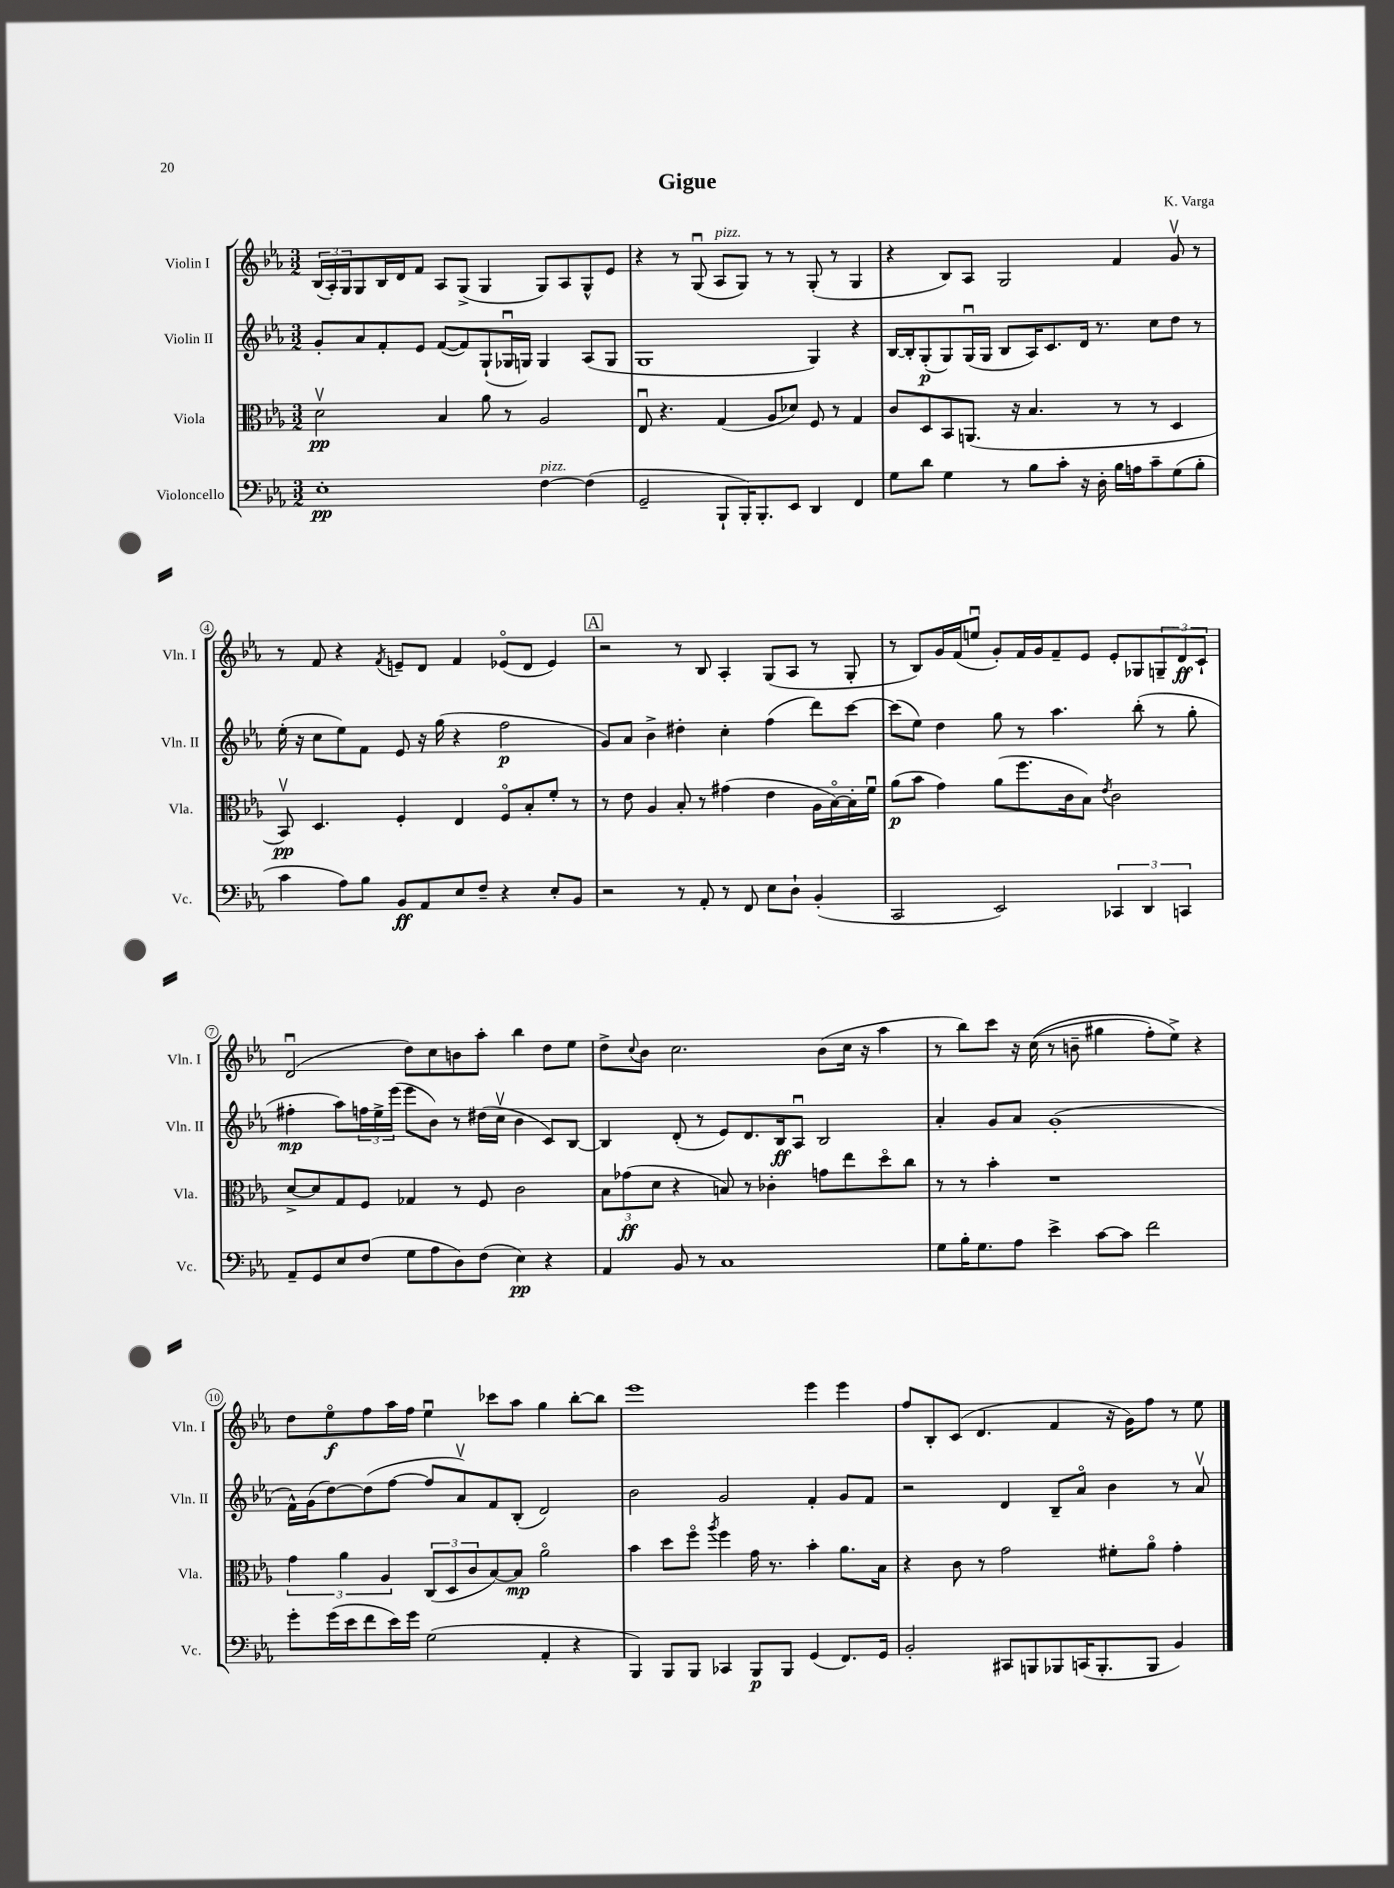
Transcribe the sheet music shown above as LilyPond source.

\header { title = "Gigue" composer = "K. Varga" }
<<
\new StaffGroup <<
\new Staff = "s0" \with { instrumentName = "Violin I" shortInstrumentName = "Vln. I" } {
    \clef treble \key ees \major \numericTimeSignature \time 3/2
    \tuplet 3/2 { bes16( aes16-.) g16 } g8 bes16 d'16 f'8 aes8 g8->( g4 g8) aes8 g8-^ ees'8 |
    r4 r8 g8\downbow( aes8^\markup { \italic "pizz." } g8) r8 r8 g8-.( r8 g4 |
    r4 bes8) aes8 g2 f'4 g'8\upbow r8 |
    r8 f'8 r4 \acciaccatura { f'8 } e'8-- d'8 f'4 ees'8\flageolet( d'8 ees'4) |
    \mark \markup { \box "A" } r2 r8 bes8 aes4-. g8( aes8 r8 g8-. |
    r8 bes8) g'16 f'16( e''8\downbow g'8-.) f'16 g'16 f'8-- ees'8 ees'8-. ges8 \tuplet 3/2 { g8-- d'8\ff c'8-! } |
    d'2\downbow( d''8) c''8 b'8 aes''8-. bes''4 d''8 ees''8 |
    d''8-> \appoggiatura { c''8 } bes'8 c''2. bes'8( c''16 r16 aes''4 |
    r8 bes''8) c'''8 r16 c''16(\( r8 b'8-- gis''4 f''8-.) ees''8->\) r4 |
    d''8 ees''8\flageolet\f f''8 aes''16 f''16 ees''4\downbow ces'''8 aes''8 g''4 bes''8~-. bes''8 |
    ees'''1 ees'''4 ees'''4 |
    f''8 bes8-. c'8( d'4. f'4 r16 g'16) f''8 r8 ees''8 \bar "|." |
}
\new Staff = "s1" \with { instrumentName = "Violin II" shortInstrumentName = "Vln. II" } {
    \clef treble \key ees \major \numericTimeSignature \time 3/2
    g'8-. aes'8 f'8-. ees'8 f'8~( f'8) g8-!( ges16\downbow g16) g4 aes8( g8 |
    g1 g4) r4 |
    bes16~ bes16-. g8-.\p( g8) g16\downbow( g16 bes8 aes16) c'8. d'16 r8. c''8 d''8 r8 |
    ees''16-.( r16 c''8 ees''8) f'8 ees'8 r16 g''16( r4 f''2\p |
    \mark \markup { \box "A" } g'8) aes'8 bes'4-> dis''4-. c''4-. f''4( d'''8) c'''8~ |
    c'''8( ees''8) d''4 g''8 r8 aes''4. bes''8-.( r8 g''8-. |
    fis''4-.\mp aes''8) \tuplet 3/2 { f''16 ees''16-> ees'''16( } ees'''8 bes'8) r8 dis''16( c''16\upbow bes'4 c'8) bes8~ |
    bes4 d'8-.( r8 ees'8) d'8. bes16\ff aes8\downbow bes2 |
    aes'4-. g'8 aes'8 g'1-.( |
    f'16-^) g'16( d''8~) d''8( f''8~ f''8 aes'8\upbow) f'8 bes8-.( d'2) |
    bes'2 g'2 f'4-. g'8 f'8 |
    r2 d'4 bes8-- aes'8\flageolet bes'4 r8 aes'8\upbow \bar "|." |
}
\new Staff = "s2" \with { instrumentName = "Viola" shortInstrumentName = "Vla." } {
    \clef alto \key ees \major \numericTimeSignature \time 3/2
    d'2\upbow\pp bes4 aes'8 r8 aes2 |
    ees8\downbow r4. g4( aes8 des'8) f8 r8 g4 |
    c'8 d8 bes,8 a,8.( r16 bes4. r8 r8 d4 |
    bes,8\upbow\pp) d4. f4-. ees4 f8\flageolet bes8-. f'8-. r8 |
    \mark \markup { \box "A" } r8 ees'8 aes4 bes8-. r8 gis'4( ees'4 aes16 bes16~\flageolet) bes16-. f'16\downbow |
    aes'8\p( bes'8 g'4) aes'8( f''8. c'16 bes8) \acciaccatura { ees'8 } c'2 |
    d'8~-> d'8 g8 f8 ges4 r8 f8 c'2 |
    \tuplet 3/2 { bes8 ges'8\ff( d'8 } r4 b8) r8 ces'4-. g'8 ees''8 d''8\flageolet c''8 |
    r8 r8 bes'4-. r1 |
    \tuplet 3/2 { g'4 aes'4 aes4 } \tuplet 3/2 { c8( d8 c'8 } bes8~) bes8\mp aes'2\flageolet |
    bes'4 d''8 f''8\flageolet \acciaccatura { aes''8 } f''4 g'16 r8. bes'4-. aes'8. bes16 |
    r4 c'8 r8 g'2 fis'8-. aes'8\flageolet g'4-. \bar "|." |
}
\new Staff = "s3" \with { instrumentName = "Violoncello" shortInstrumentName = "Vc." } {
    \clef bass \key ees \major \numericTimeSignature \time 3/2
    ees1-.\pp f4~^\markup { \italic "pizz." } f4( |
    g,2-- bes,,8-! bes,,16-.) bes,,8.-. ees,8 d,4 f,4 |
    g8 d'8 g4 r8 bes8 c'8-. r16 d16-. bes16 a16 c'8-- g8( bes8-. |
    c'4 aes8) bes8 bes,8\ff aes,8 ees8 f8-- r4 ees8-. bes,8 |
    \mark \markup { \box "A" } r2 r8 aes,8-. r8 f,8 ees8 d8-! bes,4-.( |
    c,2 ees,2) \tuplet 3/2 { ces,4 d,4 c,4 } |
    aes,8-- g,8 ees8 f8( g8 aes8 d8) f8( ees4\pp) r4 |
    aes,4 bes,8 r8 c1 |
    g8 bes16-. g8. aes8 ees'4-> c'8~ c'8 f'2 |
    g'8-. g'16( ees'16 f'8 ees'16) g'16 g2( aes,4-. r4 |
    bes,,4) bes,,8 bes,,8 ces,4 bes,,8\p bes,,8 g,4( f,8.) g,16 |
    bes,2-. cis,8 b,,8 bes,,8 c,16( bes,,8.-. bes,,8 bes,4) \bar "|." |
}
>>
>>
\layout { \context { \Score \override BarNumber.stencil = #(make-stencil-circler 0.1 0.3 ly:text-interface::print) } }
